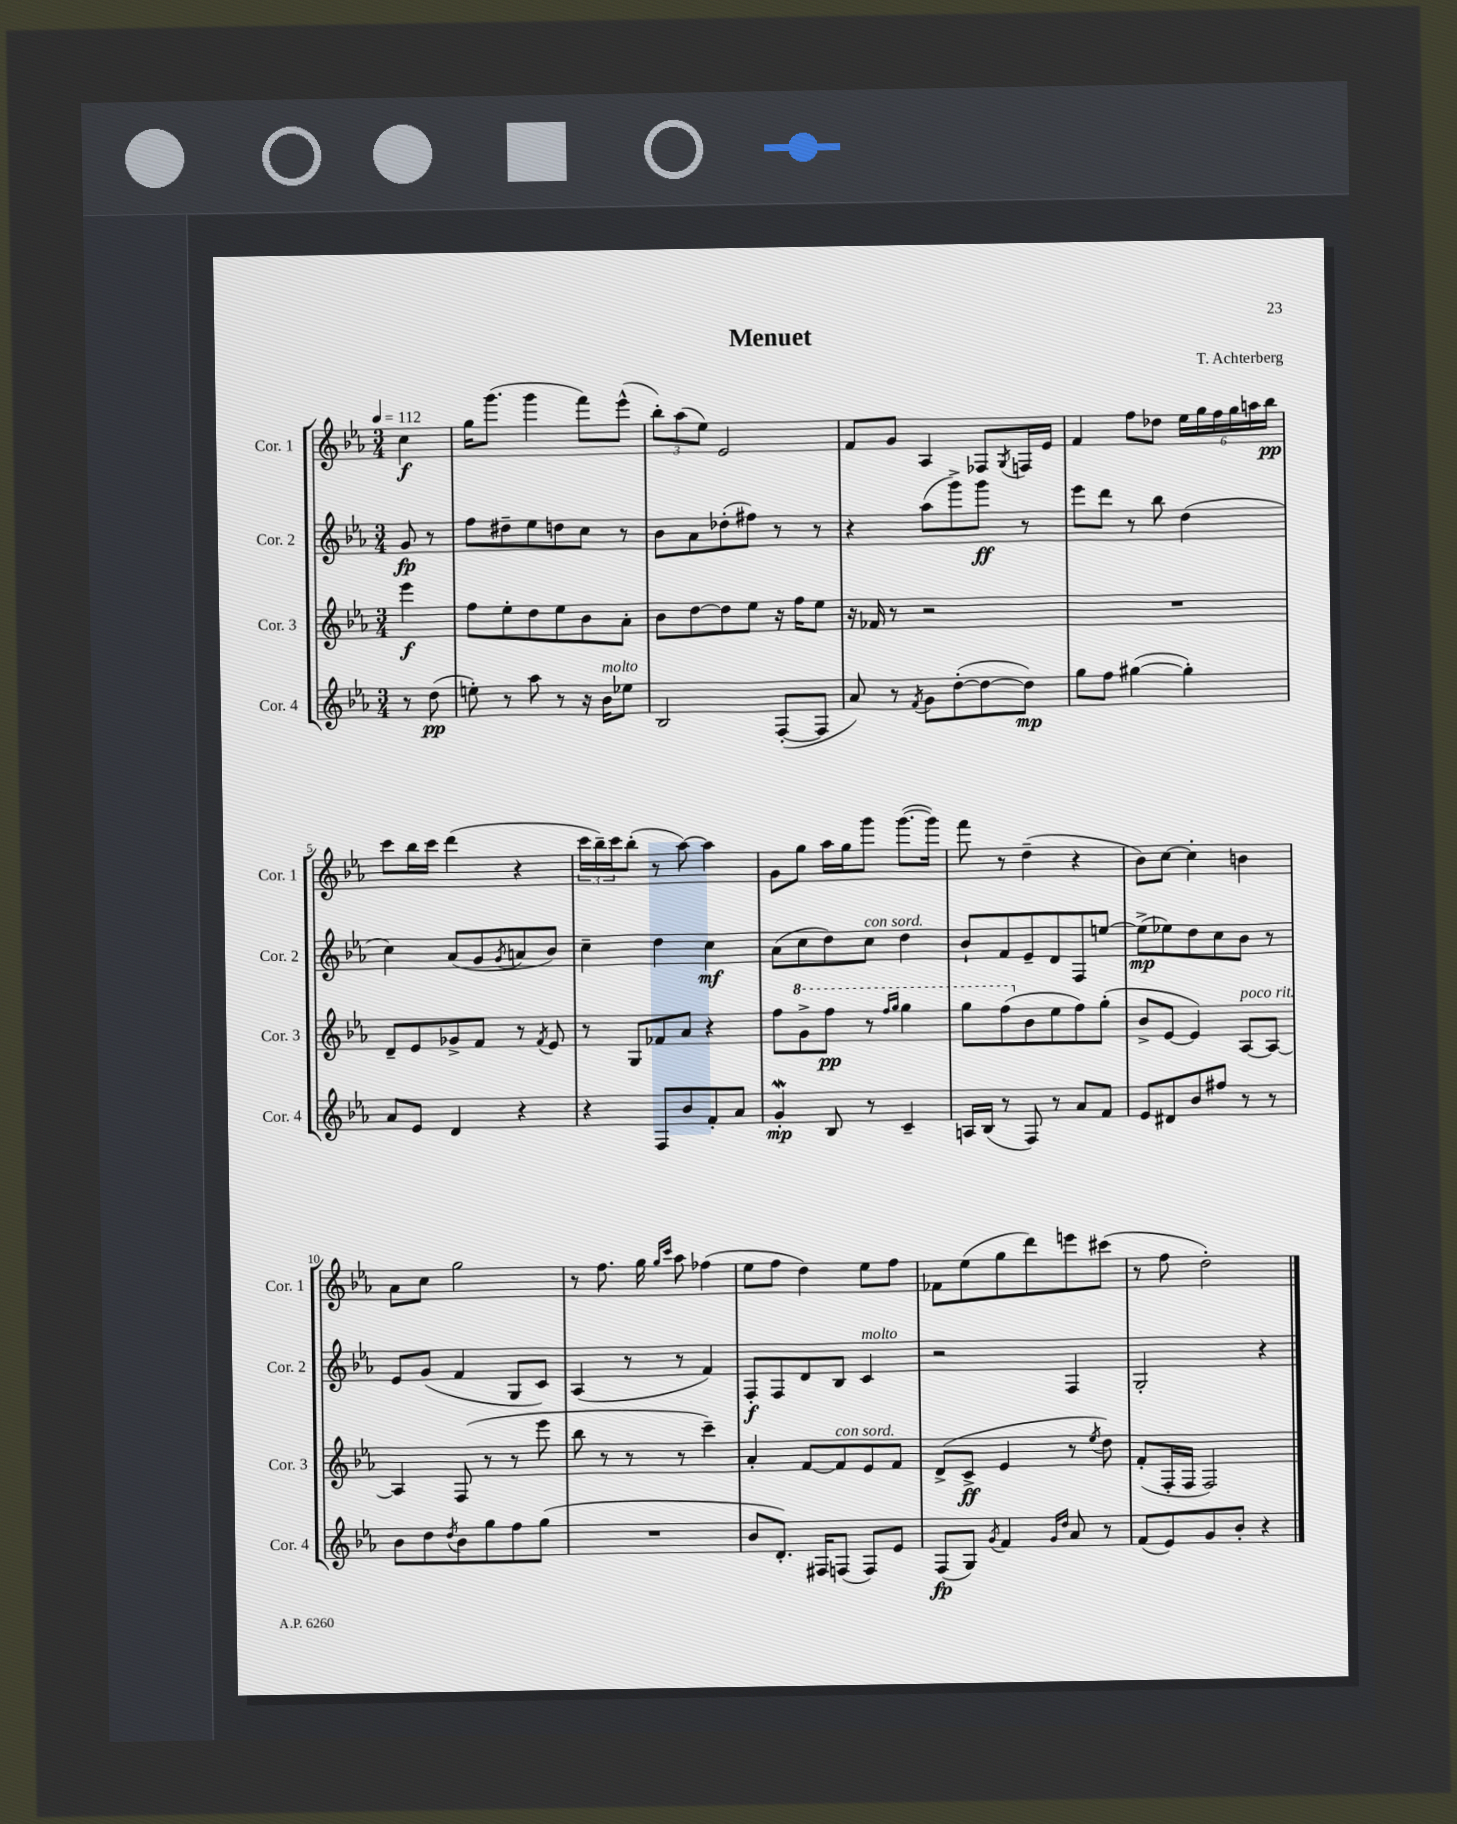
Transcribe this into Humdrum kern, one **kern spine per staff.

**kern	**dynam	**kern	**dynam	**kern	**dynam	**kern	**dynam
*part4	*part4	*part3	*part3	*part2	*part2	*part1	*part1
*staff4	*staff4	*staff3	*staff3	*staff2	*staff2	*staff1	*staff1
*I"Cor. 4	*	*I"Cor. 3	*	*I"Cor. 2	*	*I"Cor. 1	*
*I'Cor. 4	*	*I'Cor. 3	*	*I'Cor. 2	*	*I'Cor. 1	*
*clefG2	*	*clefG2	*	*clefG2	*	*clefG2	*
*k[b-e-a-]	*	*k[b-e-a-]	*	*k[b-e-a-]	*	*k[b-e-a-]	*
*M3/4	*	*M3/4	*	*M3/4	*	*M3/4	*
*MM112	*	*MM112	*	*MM112	*	*MM112	*
=	=	=	=	=	=	=	=
8r	.	4eee-\	f	8g/	fp	4cc\	f
(8dd\	pp	.	.	8r	.	.	.
=1	=1	=1	=1	=1	=1	=1	=1
8een'\)	.	8ff\L	.	8ff\L	.	16gg\KL	.
.	.	.	.	.	.	(8.ggg\J	.
8r	.	8ee-'\	.	8dd#X~\	.	.	.
8aa-\	.	8dd\	.	8ee-\	.	4ggg\	.
8r	.	8ee-\	.	8ddn\	.	.	.
16r	.	8b-\	.	8cc\J	.	8fff\L)	.
!LO:TX:a:i:t=molto	!	!	!	!	!	!	!
16b-\KL	.	.	.	.	.	.	.
8ee-X\J	.	8a-'\J	.	8r	.	(8eee-^^\J	.
=2	=2	=2	=2	=2	=2	=2	=2
2B-/	.	8b-\L	.	8b-\L	.	12bb-'\L)	.
.	.	.	.	.	.	(12aa-\	.
.	.	[8dd\	.	8a-\	.	.	.
.	.	.	.	.	.	12ee-\J)	.
.	.	8dd\]	.	(8dd-X'\	.	2e-/	.
.	.	8ee-\J	.	8ff#X\J)	.	.	.
([8F'/L	.	16r	.	8r	.	.	.
.	.	16ff\KL	.	.	.	.	.
8F/J]	.	8ee-\J	.	8r	.	.	.
=3	=3	=3	=3	=3	=3	=3	=3
8a-/)	.	16r	.	4r	.	8f/L	.
.	.	16f-X/	.	.	.	.	.
8r	.	8r	.	.	.	8g/J	.
8qf/	.	.	.	.	.	.	.
8g\L	.	2r	.	(8aa-\L	.	4A-/	.
([8dd'\	.	.	.	8ggg^\)	.	.	.
8dd\_	.	.	.	8ggg\J	ff	8F-X/L	.
.	.	.	.	.	.	8qG/	.
8dd\J])	mp	.	.	8r	.	16Fn/L	.
.	.	.	.	.	.	16e-/JJ	.
=4	=4	=4	=4	=4	=4	=4	=4
8gg\L	.	2.r	.	8eee-\L	.	4f/	.
8ff\J	.	.	.	8ddd\J	.	.	.
([4gg#X\	.	.	.	8r	.	8ff\L	.
.	.	.	.	8bb-\	.	8dd-X\J	.
4gg#'\])	.	.	.	(4dd\	.	24ee-\LL	.
.	.	.	.	.	.	24gg\	.
.	.	.	.	.	.	24ff\	.
.	.	.	.	.	.	24gg\	.
.	.	.	.	.	.	24aan\	.
.	.	.	.	.	.	24bb-\JJ	pp
!!LO:LB:g=z
=5	=5	=5	=5	=5	=5	=5	=5
8a-/L	.	8d~/L	.	4cc\)	.	8ccc\L	.
8e-/J	.	8e-/	.	.	.	16bb-\L	.
.	.	.	.	.	.	16ccc\JJ	.
4d/	.	8g-X^/	.	(8a-/L	.	(4ddd\	.
.	.	8f/J	.	8g/	.	.	.
.	.	.	.	8qg/	.	.	.
4r	.	8r	.	8an/	.	4r	.
.	.	8qf/	.	.	.	.	.
.	.	8e-/	.	8b-/J)	.	.	.
=6	=6	=6	=6	=6	=6	=6	=6
4r	.	8r	.	4cc~\	.	24ccc\LL	.
.	.	.	.	.	.	24bb-~\)	.
.	.	.	.	.	.	24ccc\J	.
.	.	8G/L	.	.	.	(8bb-'\J	.
8F/L	.	8f-X/	.	4dd\	.	8r	.
8b-/	.	8a-/J	.	.	.	[8aa-\)	.
8f'/	.	4r	.	4cc\	mf	4aa-\]	.
8a-/J	.	.	.	.	.	.	.
=7	=7	=7	=7	=7	=7	=7	=7
4gW'/	mp	8ff\L	.	(8a-\L	.	8g\L	.
*	*	*8va	*	*	*	*	*
.	.	8gg^\	.	8cc\	.	8gg\J	.
8B-/	.	8fff\J	pp	8dd\)	.	16aa-\LL	.
.	.	.	.	.	.	16gg\J	.
!	!	!	!	!LO:TX:a:i:t=con sord.	!	!	!
8r	.	8r	.	8cc\J	.	8ggg\J	.
.	.	16qqfff/LL	.	.	.	.	.
.	.	16qqggg/JJ	.	.	.	.	.
4c~/	.	4ggg\	.	4dd\	.	([8.ggg\L	.
.	.	.	.	.	.	16ggg\Jk])	.
=8	=8	=8	=8	=8	=8	=8	=8
16An/LL	.	8ggg\L	.	8b-`/L	.	8fff\	.
(16B-/JJ	.	.	.	.	.	.	.
8r	.	(8fff\	.	8f/	.	8r	.
*	*	*X8va	*	*	*	*	*
8F/)	.	8b-\	.	8e-~/	.	(4dd~\	.
8r	.	8ee-\	.	8d/	.	.	.
8a-/L	.	8ff\)	.	8F/	.	4r	.
8f/J	.	(8gg'\J	.	[8een/J	.	.	.
=9	=9	=9	=9	=9	=9	=9	=9
8e-/L	.	8b-^/L	.	(8ee^\L]	mp	8b-\L)	.
8d#X/	.	[8e-/J	.	8ee-X\)	.	[8cc\J	.
8b-/	.	4e-/])	.	8dd\	.	4cc'\]	.
8ff#X/J	.	.	.	8cc\	.	.	.
!	!	!LO:TX:a:i:t=poco rit.	!	!	!	!	!
8r	.	[8A-/L	.	8b-\J	.	4bn\	.
8r	.	8A-/J_	.	8r	.	.	.
!!LO:LB:g=z
=10	=10	=10	=10	=10	=10	=10	=10
8b-\L	.	4A-/]	.	8e-/L	.	8a-\L	.
8dd\	.	.	.	(8g/J	.	8cc\J	.
8qdd/	.	.	.	.	.	.	.
8b-\	.	(8F/	.	4f/	.	2gg\	.
8gg\	.	8r	.	.	.	.	.
8ff\	.	8r	.	8G/L	.	.	.
(8gg\J	.	8eee-\	.	8c/J)	.	.	.
=11	=11	=11	=11	=11	=11	=11	=11
2.r	.	8bb-\	.	(4A-/	.	8r	.
.	.	8r	.	.	.	8.ff\	.
.	.	8r	.	8r	.	.	.
.	.	.	.	.	.	16gg\	.
.	.	.	.	.	.	16qqgg/LL	.
.	.	.	.	.	.	16qqccc/JJ	.
.	.	8r	.	8r	.	8aa-\	.
.	.	4ccc~\)	.	4f/)	.	(4ff-X\	.
=12	=12	=12	=12	=12	=12	=12	=12
8b-/L	.	4a-'/	.	8F'/L	f	8ee-\L	.
8.d'/J)	.	.	.	8F/	.	8ff\J	.
.	.	[8f/L	.	8d/	.	4dd\)	.
16F#X/KL	.	.	.	.	.	.	.
!	!	!LO:TX:a:i:t=con sord.	!	!	!	!	!
(8Fn/J	.	8f/]	.	8B-/J	.	.	.
!	!	!	!	!LO:TX:a:i:t=molto	!	!	!
8F/L)	.	8e-/	.	4c/	.	8ee-\L	.
8e-/J	.	8f/J	.	.	.	8ff\J	.
=13	=13	=13	=13	=13	=13	=13	=13
(8F/L	fp	(8d^/L	.	2r	.	8f-X\L	.
8G/J)	.	8c^/J	ff	.	.	(8ee-\	.
8qg/	.	.	.	.	.	.	.
4f/	.	4e-/	.	.	.	8gg\	.
.	.	.	.	.	.	8ddd\)	.
16qqg/LL	.	.	.	.	.	.	.
16qqdd/JJ	.	.	.	.	.	.	.
8a-/	.	8r	.	4F/	.	8eeen\	.
.	.	8qee-/	.	.	.	.	.
8r	.	8dd\)	.	.	.	(8ccc#X\J	.
=14	=14	=14	=14	=14	=14	=14	=14
(8f/L	.	(8f'/L	.	2G'/	.	8r	.
8e-/)	.	16F'/L	.	.	.	8ff\	.
.	.	16F/JJ	.	.	.	.	.
8g/	.	2F/)	.	.	.	2dd'\)	.
8b-'/J	.	.	.	.	.	.	.
4r	.	.	.	4r	.	.	.
==	==	==	==	==	==	==	==
*-	*-	*-	*-	*-	*-	*-	*-
